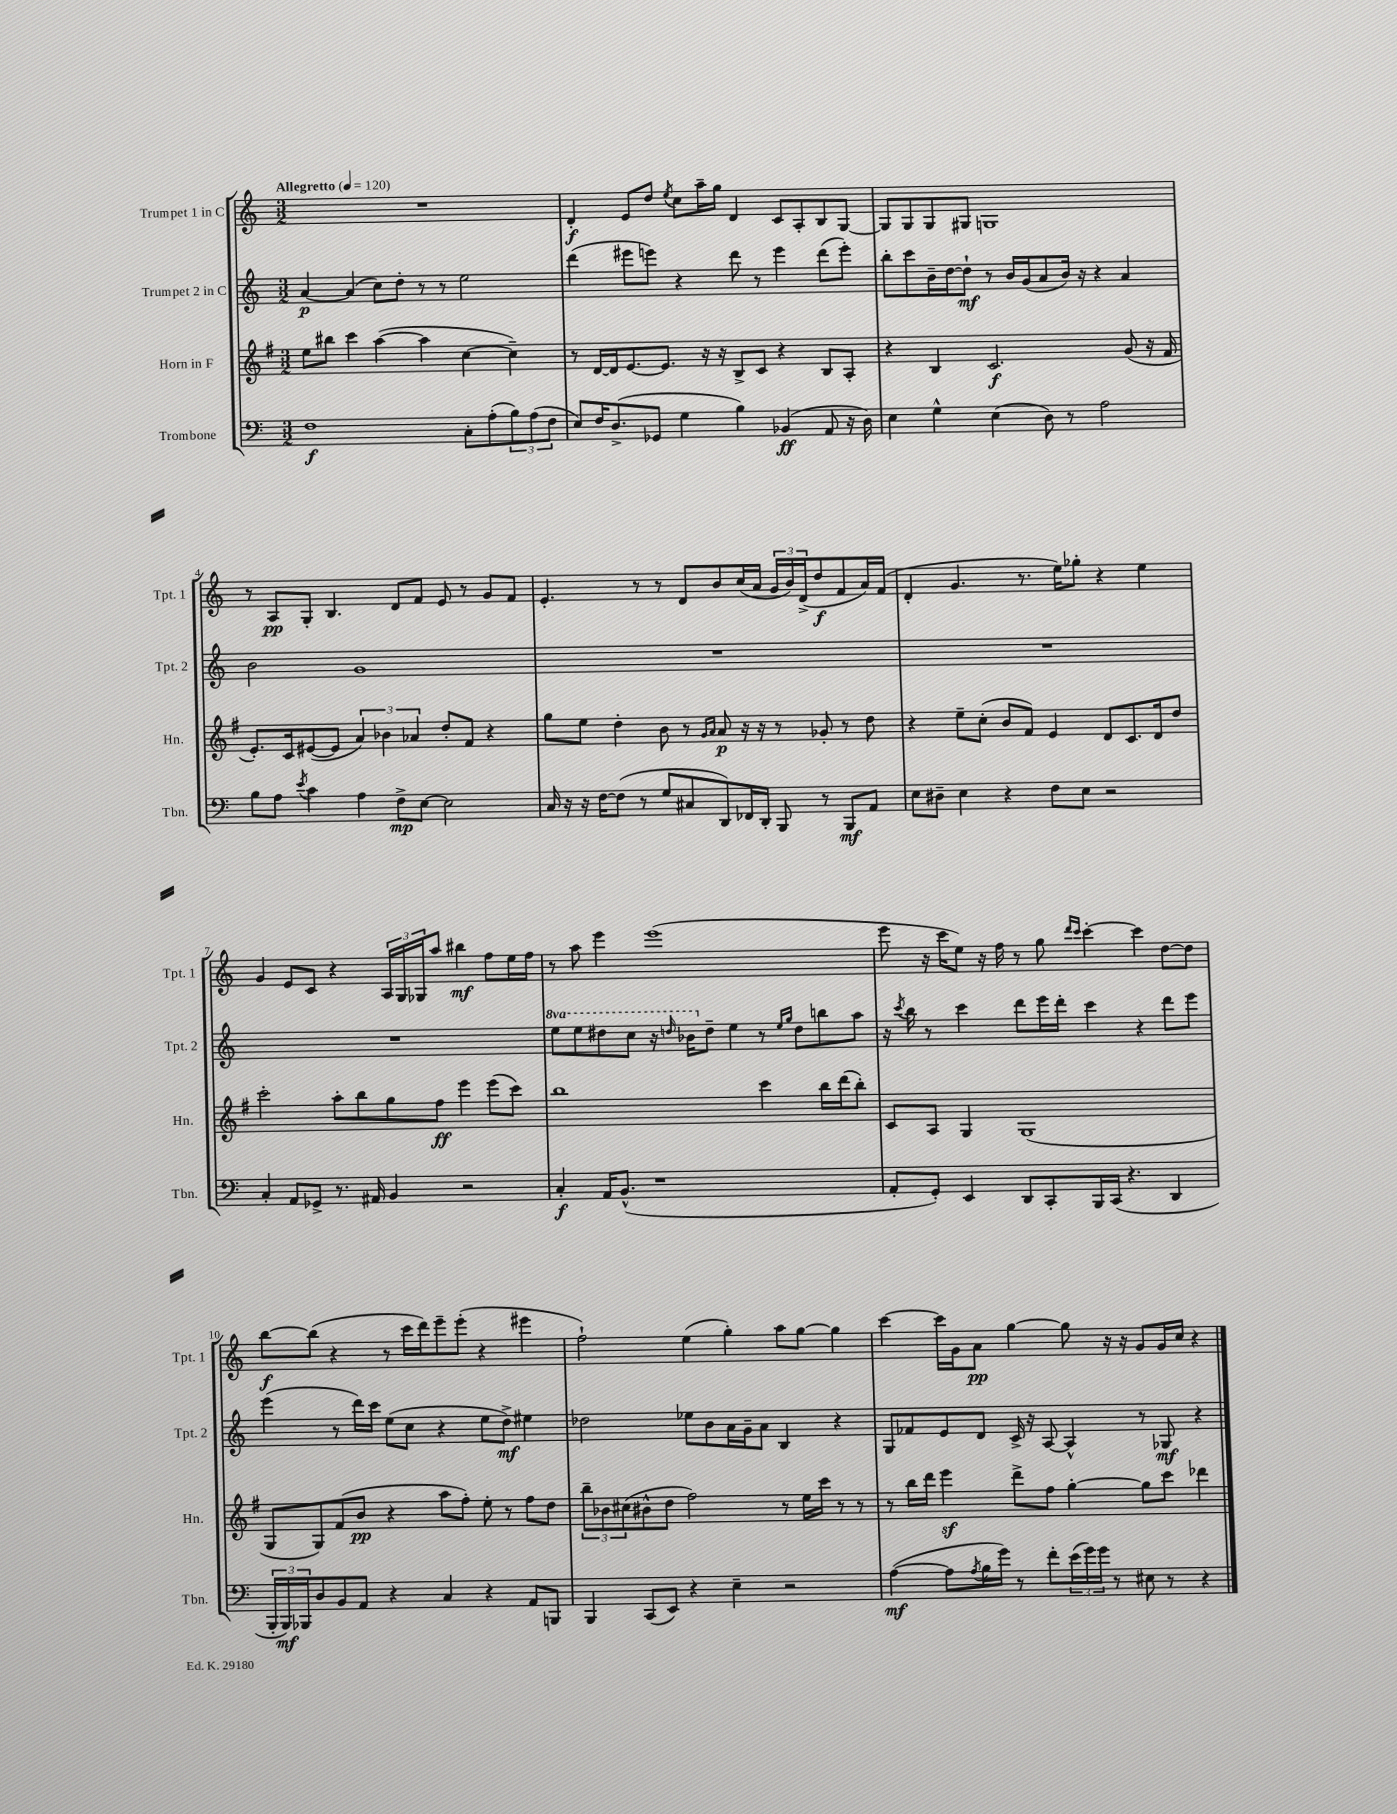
<<
\new StaffGroup <<
\new Staff = "s0" \with { instrumentName = "Trumpet 1 in C" shortInstrumentName = "Tpt. 1" } {
    \clef treble \key c \major \numericTimeSignature \time 3/2 \tempo "Allegretto" 4 = 120
    R1. |
    d'4-.\f e'8 d''8 \acciaccatura { e''8 } c''8 a''16-- g''16 d'4 c'8 a8-. b8 g8~ |
    g8 g8 g8 gis8 g1 |
    r8 a8\pp g8-. b4. d'8 f'8 e'8 r8 g'8 f'8 |
    e'4.-. r8 r8 d'8 b'8 c''16( a'16 \tuplet 3/2 { g'16 b'16) d'16->( } d''8\f f'8 a'16) f'16( |
    d'4-. g'4. r8. e''16) ges''8-. r4 e''4 |
    g'4 e'8 c'8 r4 \tuplet 3/2 { a16 g16 ges16 } a''8 bis''4\mf f''8 e''16 f''16 |
    r8 a''8 e'''4 e'''1( |
    e'''8 r16 c'''16 e''8) r16 f''16 r8 g''8 \grace { d'''16 c'''16 } c'''4~-. c'''4 d''8~ d''8 |
    b''8~\f b''8( r4 r8 c'''16 d'''16) e'''8-- e'''8-.( r4 eis'''4 |
    f''2-!) e''4( g''4-.) a''8 g''8~ g''4 |
    c'''4~ c'''16 g'16 a'8\pp g''4~ g''8 r16 r16 g'8 g'16 c''16 r4 \bar "|." |
}
\new Staff = "s1" \with { instrumentName = "Trumpet 2 in C" shortInstrumentName = "Tpt. 2" } {
    \clef treble \key c \major \numericTimeSignature \time 3/2 \set Staff.ottavationMarkups = #ottavation-simple-ordinals
    a'4~\p a'4( c''8) d''8-. r8 r8 e''2 |
    d'''4( eis'''8 e'''8) r4 d'''8 r8 e'''4 d'''8( e'''8-.) |
    b''8-. c'''8 b'16-- d''16~ d''8-!\mf r8 b'16 g'16( a'8 b'16) r16 r4 a'4 |
    b'2 g'1 |
    R1. |
    R1. |
    R1. |
    \ottava #1 e'''8 e'''8 dis'''8 c'''8 r16 \grace { d'''16 } bes''16 \ottava #0 d''8-- e''4 r8 \grace { e''16 g''16 } d''8 b''8 a''8 |
    r16 \acciaccatura { c'''8 } b''16 r8 c'''4 d'''8 e'''16 d'''16-. c'''4 r4 d'''8 e'''8 |
    e'''4( r8 d'''16) c'''16 e''8( c''8 r4 e''8 d''8->\mf) eis''4 |
    des''2 ees''8 b'8 a'16 g'16-- a'8 b4 r4 |
    g8 fes'8 e'8 d'8 c'16-> r16 a8~ a4-^ r8 ges8\mf r4 \bar "|." |
}
\new Staff = "s2" \with { instrumentName = "Horn in F" shortInstrumentName = "Hn." } {
    \clef treble \key g \major \numericTimeSignature \time 3/2
    e''8 bis''8 c'''4 a''4~( a''4 c''4~ c''4--) |
    r8 d'16~ d'16 e'8.~ e'8. r16 r16 b8-> c'8 r4 b8 a8-. |
    r4 b4 c'2.\f g'8( r16 fis'16 |
    e'8.-.) c'16 eis'8~( eis'8 \tuplet 3/2 { a'4) bes'4 aes'4 } d''8-. fis'8 r4 |
    g''8 e''8 d''4-. b'8 r8 \grace { g'16 a'16 } a'8\p r16 r16 r8 ges'8-. r8 d''8 |
    r4 e''8-- c''8-.( b'8 fis'8) e'4 d'8 c'8. d'16 d''8 |
    c'''2-. a''8-. b''8 g''8 fis''8\ff e'''4 e'''8( c'''8) |
    b''1 c'''4 b''16 d'''16( b''8-.) |
    c'8 a8 g4 g1( |
    g8 g8) fis'8( b'8\pp r4 a''8 fis''8-.) e''8-. r8 fis''8 d''8 |
    \tuplet 3/2 { b''8-- bes'8 cis''8( } bis'8-^ d''8 fis''2) r8 e''16 c'''16 r8 r8 |
    r8 b''16 d'''16 e'''4\sf d'''8-> fis''8 g''4~-. g''8 c'''8 des'''4 \bar "|." |
}
\new Staff = "s3" \with { instrumentName = "Trombone" shortInstrumentName = "Tbn." } {
    \clef bass \key c \major \numericTimeSignature \time 3/2
    f1\f c8-. a8-.( \tuplet 3/2 { b8) a8( f8 } |
    e8) f16 d8.->( ges,8 g4 b4) bes,4\ff( a,8 r16 d16) |
    e4 g4-^ e4( d8) r8 a2 |
    b8 a8 \acciaccatura { e'8 } c'4 a4 f8->\mp e8~ e2 |
    c16 r16 r16 f16~ f8( r8 g8 cis8 d,8) fes,16 d,16-. b,,8 r8 b,,8\mf a,8 |
    e8 dis8-- e4 r4 f8 e8 r2 |
    c4-. a,8 ges,8-> r8. ais,16 b,4 r2 |
    c4-.\f a,16 b,8.-^( r1 |
    a,8-. g,8-.) e,4 d,8 c,8-. b,,16 c,16( r4. d,4 |
    \tuplet 3/2 { b,,16-. b,,16\mf) bes,,16 } d8 b,8 a,8 r4 c4 r4 a,8 b,,8 |
    b,,4 c,8( e,8) r4 e4-- r2 |
    a4~\mf( a8 \acciaccatura { a8 } b16 g'16) r8 f'8-. \tuplet 3/2 { e'16( g'16) g'16 } r8 eis8 r8 r4 \bar "|." |
}
>>
>>
